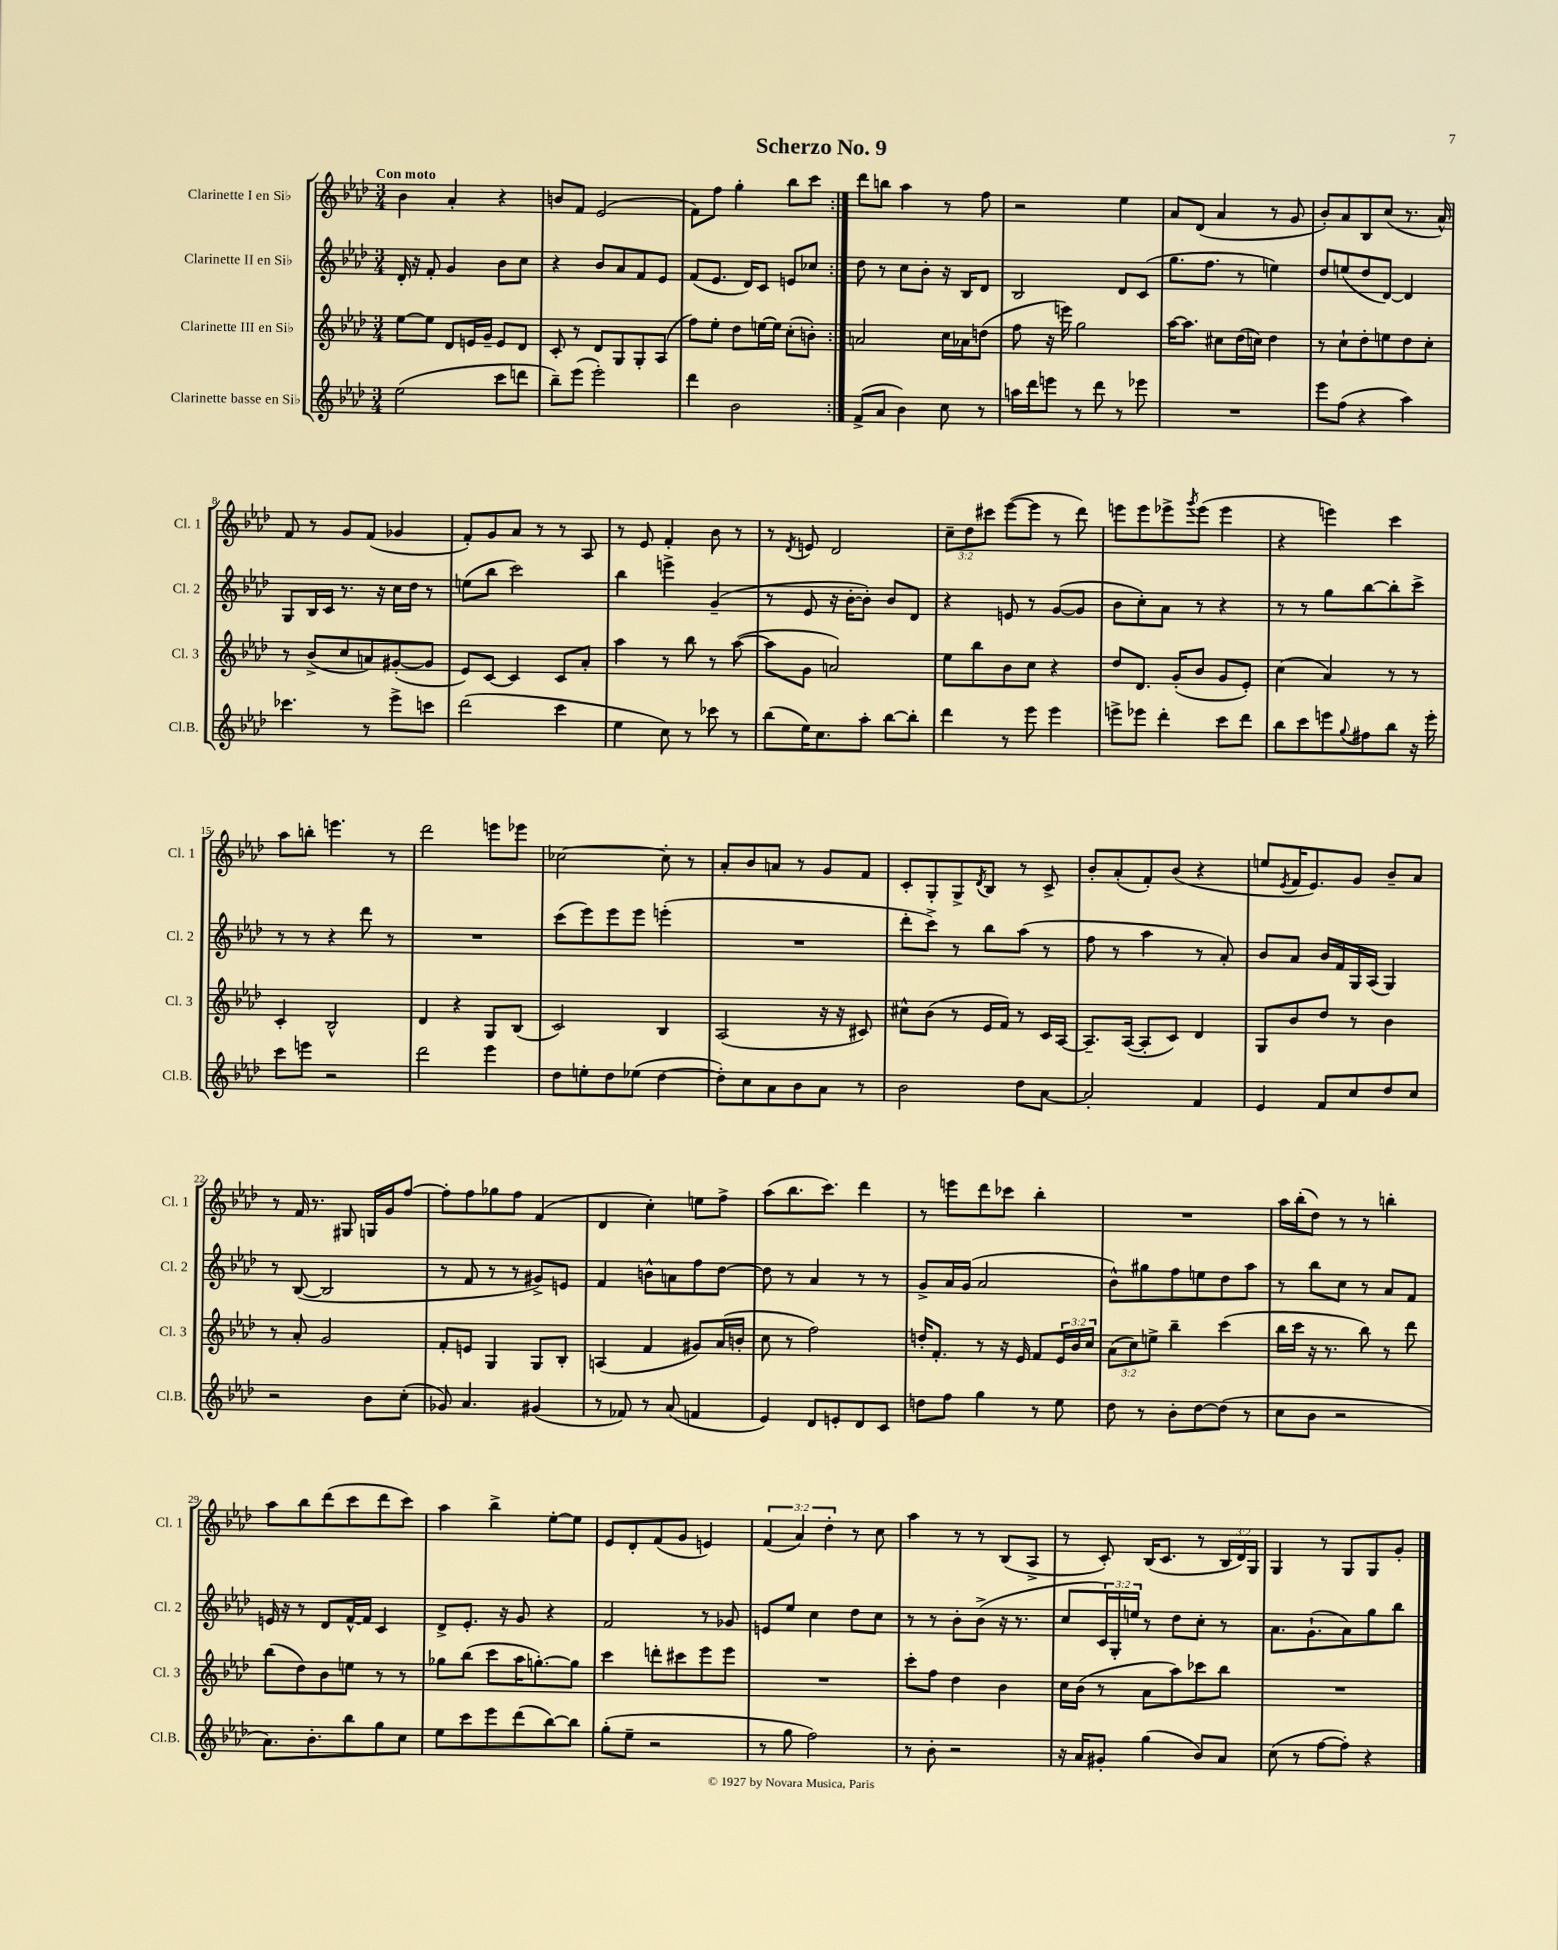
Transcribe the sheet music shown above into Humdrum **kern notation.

**kern	**kern	**kern	**kern
*staff4	*staff3	*staff2	*staff1
*clefG2	*clefG2	*clefG2	*clefG2
*k[b-e-a-d-]	*k[b-e-a-d-]	*k[b-e-a-d-]	*k[b-e-a-d-]
*M3/4	*M3/4	*M3/4	*M3/4
(2ee-	[8ee-	16d-'	4b-
.	.	16r	.
.	8ee-]	8f'	.
.	8d-	4g	4a-'
.	16e	.	.
.	16g~	.	.
8ccc	8e	8b-	4r
8ddd	8d-	8cc	.
=	=	=	=
8bb-~)	8c'	4r	8b
(8eee-	8r	.	8f
2eee-')	8d-	8b-	(2e-
.	8G	8a-	.
.	8G'	8f	.
.	(8A-	8e-	.
=	=	=	=
4ddd-	8ff)	(8f	8f)
.	8ee-'	8.e-	8ff
2b-	8dd-	.	4gg'
.	.	16d-)	.
.	[16ee	8c	.
.	16ee]	.	.
.	(8cc'	8e	8bb-
.	8b')	8cc-	8ccc
=:|!	=:|!	=:|!	=:|!
(8f^	2a	8dd-	8ddd-
8a-	.	8r	8bb
4b-)	.	8cc	4aa-
.	.	8b-'	.
8cc	16cc	16r	8r
.	16a-	16B-	.
8r	(8dd	8d-	8ff
=	=	=	=
16aa	8ff	2B-	2r
16ddd-	.	.	.
8eee	16r	.	.
.	16eee)	.	.
8r	2gg	.	.
8ddd-	.	.	.
8r	.	8d-	4ee-
8eee-	.	(8c	.
=	=	=	=
2.r	[16aa-	8.gg	8a-
.	8.aa-]	.	.
.	.	.	(8d-
.	.	8.ff	.
.	8cc#	.	4a-
.	(16dd-	8r	.
.	16cc)	.	.
.	4dd-	4ee)	8r
.	.	.	8g
=	=	=	=
8eee-	8r	8dd-	8b-')
(8ff	8cc`	(8ee	8a-
4r	8dd-'	8dd-	8B-
.	8ee	[8d-)	(8cc
4aa-)	8dd-	4d-]	8.r
.	8cc'	.	.
.	.	.	16a-^^)
=	=	=	=
4.ccc-	8r	8G	8f
.	(8b-^	16B-	8r
.	.	16c	.
.	8cc	8.r	8g
8r	8a)	.	(8f
.	.	16r	.
8eee-^	([8g#'	16cc	4g-
.	.	16dd-	.
8ccc	8g#]	8r	.
=	=	=	=
(2ddd-	8e-)	(8ee	8f')
.	[8c	8bb-	8g
.	4c]	2ccc)	8a-
.	.	.	8r
4ccc	8c	.	8r
.	8a-'	.	8A-
=	=	=	=
4ee-	4aa-	4bb-	8r
.	.	.	8e-
8cc)	8r	4eee^	4f'
8r	8bb-	.	.
8ccc-	8r	(4g~	8b-
8r	([8aa-	.	8r
=	=	=	=
(8bb-	8aa-]	8r	8r
.	.	.	8qd-
16ee-)	8g	8e-	8e
8.cc	.	.	.
.	2a)	16r	2d-
.	.	[16b-'	.
8aa-'	.	8b-'])	.
[8bb-	.	8b-	.
8bb-']	.	8d-	.
=	=	=	=
4ddd-	8ee-	4r	12cc~
.	.	.	12dd-
.	8bb-	.	.
.	.	.	12ccc#
8r	8b-	8e	([8eee-
8eee-	8cc	8r	8eee-]
4eee-	4r	([8g	8r
.	.	8g]	8ddd-)
=	=	=	=
8eee^	8dd-	8b-	8eee
8eee-	8.d-	8cc')	8eee
4ddd-'	.	8a-	8eee-^
.	(16g'	.	.
.	.	.	8qggg
.	8b-	8r	(8eee-
8ccc	8g	4r	4eee-
8ddd-	8e-')	.	.
=	=	=	=
8bb-	(4cc	8r	4r
8ccc	.	8r	.
8eee	4a-)	8gg	4eee)
8qqgg	.	.	.
8ff#	.	[8bb-	.
8bb-	8r	8bb-']	4ccc
16r	8r	8ccc^	.
16eee'	.	.	.
=	=	=	=
8ccc	4c'	8r	8aa-
8eee	.	8r	8bb'
2r	2B-^^	4r	4.eee
.	.	8ddd-	.
.	.	8r	8r
=	=	=	=
2ddd-	4d-	2.r	2ddd-
.	4r	.	.
4eee-	8G	.	8eee
.	(8B-	.	8eee-
=	=	=	=
8dd-	2c)	(8ccc	[2cc-
8ee'	.	8eee-)	.
8dd-	.	8eee-	.
(8ee-	.	8eee-	.
[4dd-	4B-	(4eee'	8cc-']
.	.	.	8r
=	=	=	=
8dd-'])	(2A-	2.r	8a-'
8cc	.	.	8b-
8a-	.	.	8a
8b-	.	.	8r
8a-	16r	.	8g
.	16r	.	.
8r	8c#)	.	8f
=	=	=	=
2b-	8cc#^^	8ddd-'	8c'
.	(8b-	8ccc^)	8G'
.	8r	8r	8G^
.	.	.	8qd-
.	16e-	8bb-	8B-
.	16f)	.	.
8dd-	8r	(8aa-	8r
[8a-	16c	8r	8c^
.	[16A-	.	.
=	=	=	=
2a-']	8.A-~]	8ff	8b-'
.	.	8r	(8a-'
.	([16A-	.	.
.	8A-']	4aa-	8f')
.	8c)	.	(8b-
4f	4d-	8r	4r
.	.	8a-')	.
=	=	=	=
4e-	8G	8b-	8ee
.	.	.	8qe-
.	8b-	8a-	16f
.	.	.	8.e-)
8f	8dd-	16b-	.
.	.	16f	.
8cc	8r	16G	8g
.	.	(16A-	.
8dd-	4b-	4G)	8b-~
8cc	.	.	8a-
=	=	=	=
2r	8r	8r	8r
.	8a-'	([8B-	16f
.	.	.	8.r
.	2g	2B-]	.
.	.	.	8G#
8b-	.	.	16G
.	.	.	16g
(8cc'	.	.	[8ff
=	=	=	=
8g-)	8f'	8r	8ff']
4.a-	8e	8f	8ff
.	4G	8r	8gg-
.	.	8r	8ff
(4g#	8G	8g#^)	(4f
.	8B-'	8e	.
=	=	=	=
8r	(4A	4f	4d-
8f-)	.	.	.
8r	4f	8b^^	4cc')
(8a-	.	8a	.
4f	8g#)	8ff	8ee
.	(16a-	[8dd-	8ff^
.	16b'	.	.
=	=	=	=
4e-)	8cc	8dd-]	(8aa-
.	8r	8r	8.bb-
8d-	2ff)	4a-	.
.	.	.	8.ccc)
8e'	.	.	.
8d-	.	8r	4ddd-
8c	.	8r	.
=	=	=	=
8dd	16dd'	8g^	8r
.	8.f'	.	.
8ff	.	16a-	8eee
.	.	(16g	.
4gg	8r	2a-	8ddd-
.	16r	.	8ccc-
.	16e-	.	.
8r	8f	.	4bb-'
8ee-	24e-	.	.
.	24b-	.	.
.	24cc	.	.
=	=	=	=
8dd-	(12a-	8b-^^)	2.r
.	12cc)	.	.
8r	.	8gg#	.
.	12ee^	.	.
8b-'	4bb-~	8ff	.
[8dd-	.	8ee	.
(8dd-]	(4ccc	8dd-	.
8r	.	8aa-	.
=	=	=	=
8cc	16bb-	8r	16aa-
.	16ccc	.	(16bb-'
8b-	16r	8bb-	8dd-)
.	8.r	.	.
2r	.	8cc	8r
.	8bb-)	8r	8r
.	8r	8a-	4bb'
.	8ddd-	8f	.
=	=	=	=
8.a-)	(8bb-	16e	8aa-
.	.	16r	.
.	8dd-)	8r	8bb-
8.b-'	.	.	.
.	8b-	8d-	(8ddd-
8bb-	8ee	[16f^^	8ccc
.	.	16f]	.
8gg	8r	4c	8ddd-
8cc	8r	.	8ccc)
=	=	=	=
8ee-	8gg-	8d-^	4aa-
8ccc	(8bb-	8.e-'	.
8eee-	8ccc	.	4bb-^
.	.	16r	.
(8ddd-	16aa-	8g	.
.	[8.gg')	.	.
[8bb-)	.	4r	[8ee-'
8bb-]	8gg]	.	8ee-]
=	=	=	=
(8gg'	4ccc	2f	8e-
8ee-~	.	.	8d-'
2r	8ddd'	.	(8f
.	8ccc#	.	8g
.	8eee-	8r	4e)
.	8eee-	8g-	.
=	=	=	=
8r	2.r	8e	(6f
8gg	.	8ee-	.
.	.	.	6a-)
2ff)	.	4cc	.
.	.	.	6dd-'
.	.	8dd-	8r
.	.	8cc	8cc
=	=	=	=
8r	8ccc'	8r	4aa-
8b-'	8ff	8r	.
2r	4dd-	8b-'	8r
.	.	(8b-^	8r
.	4b-	16r	(8B-
.	.	8.r	.
.	.	.	8A-^
=	=	=	=
16r	16cc	8cc	8r
16a-	(16b-	.	.
8g#'	8r	24c)	8c')
.	.	24G'	.
.	.	24ee	.
(4gg	8a-	8r	(16B-
.	.	.	8.c
.	8aa-)	8dd-	.
8b-)	8ccc-	8cc'	8r
8a-	8bb-	8r	24B-
.	.	.	24d-)
.	.	.	24G
=	=	=	=
(8cc	2.r	8.a-	4G
8r	.	.	.
.	.	(8.g`	.
[8ff	.	.	8r
8ff'])	.	8a-)	8G
4r	.	8gg	8G
.	.	8bb-	8g'
==	==	==	==
*-	*-	*-	*-
